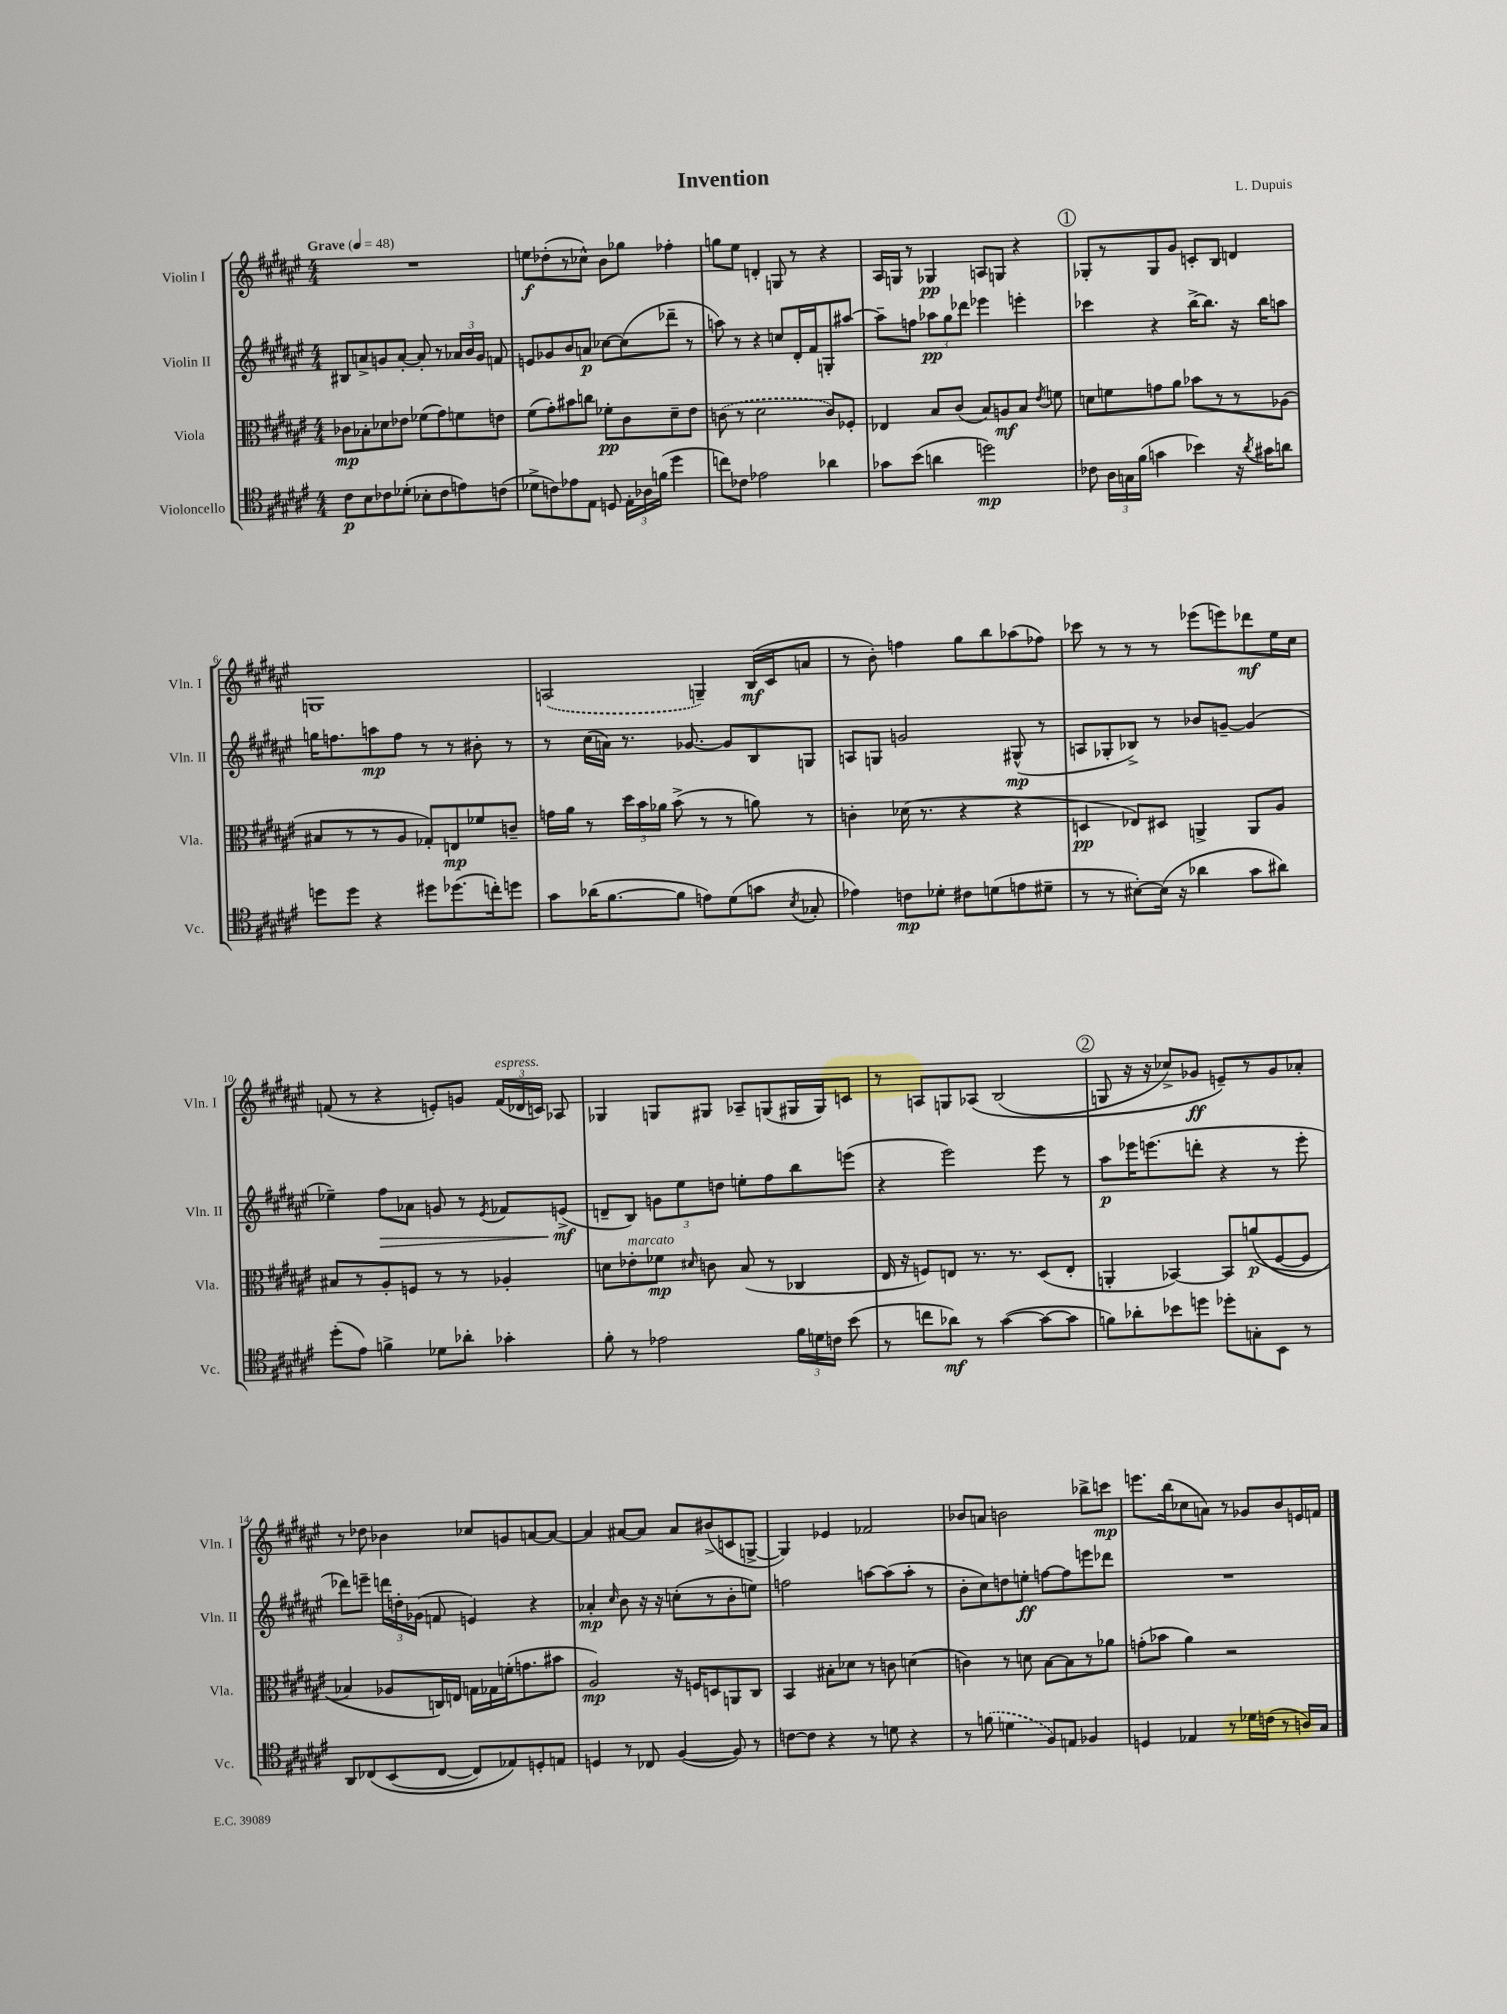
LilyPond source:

\header { title = "Invention" composer = "L. Dupuis" }
<<
\new StaffGroup <<
\new Staff = "s0" \with { instrumentName = "Violin I" shortInstrumentName = "Vln. I" } {
    \clef treble \key fis \major \numericTimeSignature \time 4/4 \tempo "Grave" 4 = 48
    \autoBeamOff R1 |
    e''8[\f des''8-.( r8 ces''8]-^) b'8[ ges''8] fes''4-. |
    g''8[ eis''8] d'4-. g8 r8 r4 |
    ais16[ g16] r8 ges4\pp a8[ g8] r4 |
    \mark \markup { \circle "1" } ges8[-. r8 ges8 gis'8] c'8[-. b8] d'4 |
    g1 |
    \once \slurDashed a2( g4--) b16[\mf( cis'16 a'8] |
    r8 b'8-.) f''4 gis''8[ b''8 aes''8( fes''8]) |
    ces'''8 r8 r8 r8 ees'''8[( e'''8) des'''8\mf eis''16 cis''16] |
    f'8( r8 r4 e'8[-.) g'8] \tuplet 3/2 { f'16[^\markup { \italic "espress." }( des'16 c'16]) } aes8 |
    ges4 g8[ gis8] aes8[-- g8( gis16 gis16) c'8] |
    r8 a8[ g8 aes8]\( b2( |
    \mark \markup { \circle "2" } g8 r16 r16 ces''8[->) ges'8]\ff e'8[--\) r8 ges'8 aes'8]-. |
    r8 des''8 bes'4 ces''8[ g'8 a'8~ a'8]~ |
    a'4 ais'8[~ ais'8] ais'8[ bis'8->( c'8 g8]~-> |
    g4) ees'4 fes'2 |
    bes'8[ a'8] b'2 bes''8[-> c'''8]\mp |
    e'''8.[ b''16( ces''8 a'8]) r8 ges'8[ b'8 e'16 f'16] \bar "|." |
}
\new Staff = "s1" \with { instrumentName = "Violin II" shortInstrumentName = "Vln. II" } {
    \clef treble \key fis \major \numericTimeSignature \time 4/4
    \autoBeamOff bis8[ a'8-> g'8 a'8]~-. a'8-. r8 \tuplet 3/2 { aes'16[ b'16 g'16] } f'8 |
    e'8[ ges'8 b'8 a'8]\p ces''8[~ ces''8( des'''8]-- r8 |
    a''8) r8 r4 c''8[ dis'16-. fis'16 g8-. ais''8]~ |
    ais''8[-- f''8] \tuplet 3/2 { aes''8[\pp gis''8 des'''8] } ees'''4 e'''4-. |
    \mark \markup { \circle "1" } ces'''4 r4 b''16[~-> b''8.] r16 b''16[ a''8] |
    g''16[ f''8. a''8\mp f''8] r8 r8 bis'8-. r8 |
    r8 cis''16[( a'16]) r8. ges'8.~ ges'8[ b8 g8] |
    a8[ g8] g'2 gis8-^\mp( r8 |
    a8[ ges8-. bes8]->) r8 bes'8[ g'8]~-- g'4( |
    ees''4--) fis''8[\> aes'8] g'8 r8 \acciaccatura { eis'8 } fes'8[ e'8]->\mf\!( |
    d'8[-- b8]) \tuplet 3/2 { g'8[ eis''8 d''8] } e''8[-. fis''8 b''8 e'''8]( |
    r4 eis'''2) eis'''8 r8 |
    \mark \markup { \circle "2" } ais''8[\p ees'''16 e'''8.( d'''8]-. r4 r8 e'''8-. |
    des'''8[) e'''8]-- \tuplet 3/2 { d'''16[ d''16-. ges'16]( } f'8 e'4) r4 |
    aes'4-.\mp \grace { cis''16 } b'8 r16 r16 c''8[-.( r8 b'8-. e''8]) |
    f''2 a''8[~ a''8( a''8]-. r8 |
    b'8[-. cis''8) d''8 e''8]-.\ff f''8[~ f''8 e'''8 des'''8] |
    R1 \bar "|." |
}
\new Staff = "s2" \with { instrumentName = "Viola" shortInstrumentName = "Vla." } {
    \clef alto \key fis \major \numericTimeSignature \time 4/4
    \autoBeamOff ces'8[\mp bes8-. des'8 ees'8] fes'8[( gis'8) f'8 e'8] |
    fis'8[( gis'8-.) bis'8 c''8] fes'8[-.\pp cis'8 dis'8-- eis'8] |
    \once \slurDashed c'8( r8 dis'2 c'8[) fes8]-. |
    ees4 b8[ cis'8]( b8[) a8\mf b8] \acciaccatura { eis'8 } f'8 |
    \mark \markup { \circle "1" } d'8[ f'8 g'8 ais'8] bes'8[ r8 r8 aes8]( |
    bis8[ r8 r8 ais8] ges8[-.) e8\mp fes'8 c'8]-- |
    g'16[ ais'16] r8 \tuplet 3/2 { dis''16[ b'16 aes'16] } b'8->( r8 r8 a'8) r8 |
    c'4-. des'16( r8. r4 r4 |
    d4\pp ees8[) dis8] a,4-> a,8[ ais8] |
    bis8[ r8 ais8-. f8] r8 r8 aes4-. |
    d'8[ ees'8-.^\markup { \italic "marcato" } fes'8]\mp \grace { dis'16 } c'8 b8( r8 ces4 |
    eis16 r16 f8[) e8] r8. r8. dis8[( e8]-. |
    \mark \markup { \circle "2" } a,4-. bes,4~) bes,8[ a'8\p(\( fis8~ fis8] |
    bes4) aes8[ c16\) e16] g16[ ges16 f'16-.( g'8. bis'8] |
    ais2\mp) r16 f16[ d8 a,8 cis8] |
    b,4 bis8[-. des'8] r8 c'8 d'4( |
    c'4) r8 d'8 b8[~ b8 r8 aes'8] |
    g'8[-.( bes'8] ais'4) r2 \bar "|." |
}
\new Staff = "s3" \with { instrumentName = "Violoncello" shortInstrumentName = "Vc." } {
    \clef tenor \key fis \major \numericTimeSignature \time 4/4
    \autoBeamOff cis'8[\p b8 ces'8 des'8]-.( bes8[-. ces'8 e'8) c'8]( |
    des'8[-> c'8) ees'8 eis8] d8 \tuplet 3/2 { eis16[-. aes16 f'16]( } dis''4 |
    c''8[) ces'8] ees'2 aes'4 |
    ges'8[ b'8]( a'4 d''2\mp) |
    \mark \markup { \circle "1" } ces'8 \tuplet 3/2 { ais16[ g16 fis'16]( } g'4 bes'4) r16 \acciaccatura { ais'8 } gis'16[ a'8] |
    d''8[ d''8] r4 dis''8[ des''8.( c''16-.) d''8] |
    gis'8[ aes'16( fis'8.~ fis'8] e'8[) dis'8( g'8] \acciaccatura { b8 } ges8-. |
    ees'4) c'8[\mp des'8]-. cis'8[ d'8( e'8 dis'8]-- |
    r8 r8 bis8[~-.) bis16]( r16 aes'4 gis'8[ ais'8]) |
    dis''8[-.( eis'8]) f'4-> des'8[ aes'8]-. ges'4-. |
    fis'8-. r8 ees'2 \tuplet 3/2 { fis'16[ d'16 c'16] } b'8( |
    r8 c''8[ aes'8]\mf) r8 gis'4~( gis'8[~ gis'8] |
    \mark \markup { \circle "2" } f'8[) aes'8-. bes'8 d''8] des''8[-. g8-. b,8] r8 |
    ais,8[ ces8\( b,8( ces8]~ ces8[) ees8\) d8-. e8] |
    d4 r8 ces8 fis4~( fis8) r8 |
    c'8[~ c'8] r4 r8 d'8 r4 |
    r8 \once \slurDashed f'8( d'4 fis8[) e8] fes4 |
    d4 ees4 r8 des'16[ c'16]( r8 a16[) gis16] \bar "|." |
}
>>
>>
